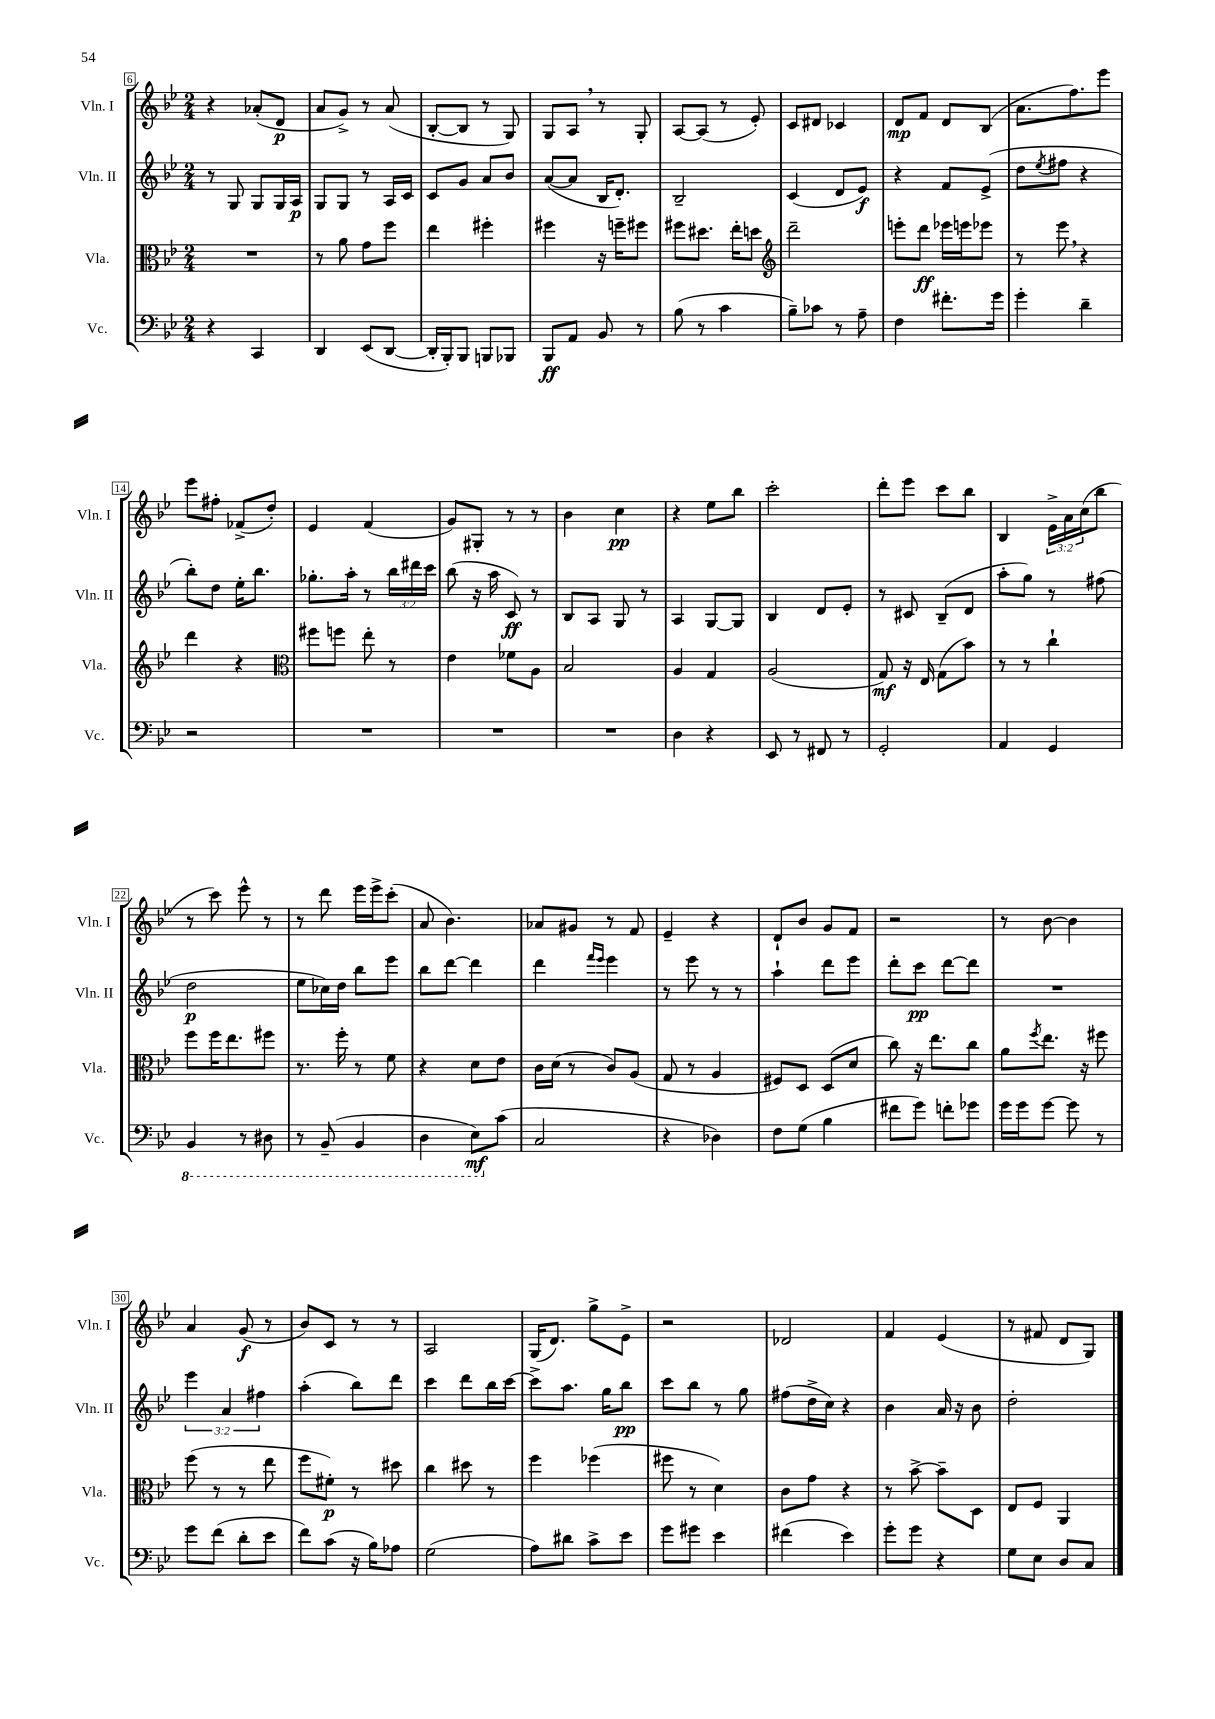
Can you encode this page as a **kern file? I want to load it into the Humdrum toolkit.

**kern	**dynam	**kern	**dynam	**kern	**dynam	**kern	**dynam
*part4	*part4	*part3	*part3	*part2	*part2	*part1	*part1
*staff4	*staff4	*staff3	*staff3	*staff2	*staff2	*staff1	*staff1
*I"Vc.	*	*I"Vla.	*	*I"Vln. II	*	*I"Vln. I	*
*I'Vc.	*	*I'Vla.	*	*I'Vln. II	*	*I'Vln. I	*
*clefF4	*	*clefC3	*	*clefG2	*	*clefG2	*
*k[b-e-]	*	*k[b-e-]	*	*k[b-e-]	*	*k[b-e-]	*
*M2/4	*	*M2/4	*	*M2/4	*	*M2/4	*
=6	=6	=6	=6	=6	=6	=6	=6
4r	.	2r	.	8r	.	4r	.
.	.	.	.	8G/	.	.	.
4CC/	.	.	.	8G/L	.	(8a-X'/L	.
.	.	.	.	16G/L	.	8d/J	p
.	.	.	.	16A/JJ	p	.	.
=7	=7	=7	=7	=7	=7	=7	=7
4DD/	.	8r	.	8G/L	.	8a/L	.
.	.	8a\	.	8G/J	.	8g^/J)	.
(8EE-/L	.	8g\L	.	8r	.	8r	.
[8DD/J	.	8ff\J	.	16A/LL	.	(8a/	.
.	.	.	.	16c/JJ	.	.	.
=8	=8	=8	=8	=8	=8	=8	=8
16DD'/LL]	.	4ee-\	.	8c/L	.	[8B-'/L	.
16BBB-'/J)	.	.	.	.	.	.	.
8BBB-/J	.	.	.	8g/J	.	8B-/J]	.
8BBBn/L	.	4ff#X'\	.	8a/L	.	8r	.
8BBB-X/J	.	.	.	8b-/J	.	8G/)	.
=9	=9	=9	=9	=9	=9	=9	=9
8BBB-/L	ff	4ff#X\	.	([8a/L	.	8G/L	.
8AA/J	.	.	.	8a/J]	.	8A,/J	.
8BB-/	.	16r	.	16B-/KL	.	8r	.
.	.	16ffn~\KL	.	8.d'/J)	.	.	.
8r	.	8ff#X\J	.	.	.	8G'/	.
=10	=10	=10	=10	=10	=10	=10	=10
(8B-\	.	8ff#X\L	.	2B-~/	.	[8A/L	.
8r	.	8.dd#X\J	.	.	.	(8A/J]	.
4c\	.	.	.	.	.	8r	.
.	.	16ee-'\KL	.	.	.	.	.
.	.	8ddn\J	.	.	.	8e-'/)	.
=11	=11	=11	=11	=11	=11	=11	=11
*	*	*clefG2	*	*	*	*	*
8B-~\L)	.	2ddd~\	.	(4c/	.	8c/L	.
8c-X\J	.	.	.	.	.	8d#X/J	.
8r	.	.	.	8d/L	.	4c-X/	.
8A~\	.	.	.	8e-/J)	f	.	.
=12	=12	=12	=12	=12	=12	=12	=12
4F\	.	8eeen'\L	.	4r	.	8d/L	mp
.	.	8ddd\J	ff	.	.	8f/J	.
8.f#X'\L	.	16eee-X\LL	.	8f/L	.	8d/L	.
.	.	16eeen\J	.	.	.	.	.
.	.	8eee-X\J	.	(8e-^/J	.	(8B-/J	.
16g\Jk	.	.	.	.	.	.	.
=13	=13	=13	=13	=13	=13	=13	=13
4g'\	.	8r	.	8dd\L	.	8.a\L	.
.	.	.	.	8qee-/	.	.	.
.	.	8eee-,\	.	8ff#X\J	.	.	.
.	.	.	.	.	.	8.ff\)	.
4d~\	.	4r	.	4r	.	.	.
.	.	.	.	.	.	8eee-\J	.
!!LO:LB:g=z
=14	=14	=14	=14	=14	=14	=14	=14
2r	.	4ddd\	.	8bb-'\L)	.	8eee-\L	.
.	.	.	.	8dd\J	.	8ff#X'\J	.
.	.	4r	.	16ee-'\KL	.	(8f-X^/L	.
.	.	.	.	8.bb-\J	.	.	.
.	.	.	.	.	.	8dd'/J)	.
=15	=15	=15	=15	=15	=15	=15	=15
*	*	*clefC3	*	*	*	*	*
2r	.	8ff#X\L	.	8.gg-X'\L	.	4e-/	.
.	.	8ffn\J	.	.	.	.	.
.	.	.	.	16aa'\Jk	.	.	.
.	.	8ee-'\	.	8r	.	(4f/	.
.	.	8r	.	24bb-\LL	.	.	.
.	.	.	.	24ddd#X\	.	.	.
.	.	.	.	24ccc\JJ	.	.	.
=16	=16	=16	=16	=16	=16	=16	=16
2r	.	4e-\	.	(8bb-\	.	8g/L)	.
.	.	.	.	16r	.	8G#X'/J	.
.	.	.	.	16aa\	.	.	.
.	.	8f-X\L	.	8c/)	ff	8r	.
.	.	8A\J	.	8r	.	8r	.
=17	=17	=17	=17	=17	=17	=17	=17
2r	.	2B-/	.	8B-/L	.	4b-\	.
.	.	.	.	8A/J	.	.	.
.	.	.	.	8G/	.	4cc\	pp
.	.	.	.	8r	.	.	.
=18	=18	=18	=18	=18	=18	=18	=18
4D\	.	4A/	.	4A/	.	4r	.
4r	.	4G/	.	[8G/L	.	8ee-\L	.
.	.	.	.	8G/J]	.	8bb-\J	.
=19	=19	=19	=19	=19	=19	=19	=19
8EE-/	.	(2A/	.	4B-/	.	2ccc'\	.
8r	.	.	.	.	.	.	.
8FF#X/	.	.	.	8d/L	.	.	.
8r	.	.	.	8e-'/J	.	.	.
=20	=20	=20	=20	=20	=20	=20	=20
2GG'/	.	8G/)	mf	8r	.	8ddd'\L	.
.	.	16r	.	8c#X/	.	8eee-\J	.
.	.	16E-/	.	.	.	.	.
.	.	(8G\L	.	(8B-~/L	.	8ccc\L	.
.	.	8b-\J)	.	8d/J	.	8bb-\J	.
=21	=21	=21	=21	=21	=21	=21	=21
4AA/	.	8r	.	8aa'\L	.	4B-/	.
.	.	8r	.	8gg\J)	.	.	.
4GG/	.	4cc`\	.	8r	.	24e-^\LL	.
.	.	.	.	.	.	24a\	.
.	.	.	.	.	.	(24cc\J	.
.	.	.	.	(8ff#X\	.	8bb-\J	.
!!LO:LB:g=z
=22	=22	=22	=22	=22	=22	=22	=22
*8ba	*	*	*	*	*	*	*
4BBB-/	.	8ff\L	.	2dd\	p	8r	.
.	.	16ff\K	.	.	.	8ccc\)	.
.	.	8.ee-\	.	.	.	.	.
8r	.	.	.	.	.	8eee-^^\	.
8DD#X\	.	8ff#X\J	.	.	.	8r	.
=23	=23	=23	=23	=23	=23	=23	=23
8r	.	8.r	.	8ee-\L	.	8r	.
(8BBB-~/	.	.	.	16cc-X\L)	.	8ddd\	.
.	.	16ff'\	.	16dd\JJ	.	.	.
4BBB-/	.	8r	.	8bb-\L	.	16eee-\LL	.
.	.	.	.	.	.	16eee-^\J	.
.	.	8f\	.	8eee-\J	.	(8ccc'\J	.
=24	=24	=24	=24	=24	=24	=24	=24
4DD\	.	4r	.	8bb-\L	.	8a/	.
.	.	.	.	[8ddd\J	.	4.b-\)	.
8EE-\L)	mf	8d\L	.	4ddd\]	.	.	.
*X8ba	*	*	*	*	*	*	*
(8c\J	.	8e-\J	.	.	.	.	.
=25	=25	=25	=25	=25	=25	=25	=25
2C/	.	16c\LL	.	4ddd\	.	8a-X/L	.
.	.	(16d\JJ	.	.	.	.	.
.	.	8r	.	.	.	8g#X/J	.
.	.	.	.	16qqfff/LL	.	.	.
.	.	.	.	16qqeee-/JJ	.	.	.
.	.	8c/L)	.	4eee-\	.	8r	.
.	.	(8A/J	.	.	.	8f/	.
=26	=26	=26	=26	=26	=26	=26	=26
4r	.	8G/	.	8r	.	4e-~/	.
.	.	8r	.	8eee-\	.	.	.
4D-X\)	.	4A/	.	8r	.	4r	.
.	.	.	.	8r	.	.	.
=27	=27	=27	=27	=27	=27	=27	=27
8F\L	.	8F#X/L)	.	4aa`\	.	8d`/L	.
(8G\J	.	8D/J	.	.	.	8b-/J	.
4B-\	.	(8D/L	.	8ddd\L	.	8g/L	.
.	.	8d/J	.	8eee-\J	.	8f/J	.
=28	=28	=28	=28	=28	=28	=28	=28
8f#X\L	.	8cc\)	.	8ddd'\L	.	2r	.
8g\J)	.	16r	.	8ccc\J	pp	.	.
.	.	8.ee-\L	.	.	.	.	.
8fn'\L	.	.	.	[8ddd\L	.	.	.
8g-X\J	.	8cc\J	.	8ddd\J]	.	.	.
=29	=29	=29	=29	=29	=29	=29	=29
16g\LL	.	8a\L	.	2r	.	8r	.
16g\J	.	.	.	.	.	.	.
.	.	8qff/	.	.	.	.	.
[8g\J	.	8.ee-\J	.	.	.	[8b-\	.
8g\]	.	.	.	.	.	4b-\]	.
.	.	16r	.	.	.	.	.
8r	.	8ff#X\	.	.	.	.	.
!!LO:LB:g=z
=30	=30	=30	=30	=30	=30	=30	=30
8g\L	.	(8ff\	.	6eee-\	.	4a/	.
(8f\J	.	8r	.	.	.	.	.
.	.	.	.	6a/	.	.	.
8d'\L	.	8r	.	.	.	(8g/	f
.	.	.	.	6ff#X\	.	.	.
8e-\J	.	8ee-\	.	.	.	8r	.
=31	=31	=31	=31	=31	=31	=31	=31
8f\L)	.	8ff\L	.	(4aa'\	.	8b-/L)	.
(8c\J	.	8f#X'\J)	p	.	.	8c/J	.
16r	.	8r	.	8bb-\L)	.	8r	.
16B-\KL)	.	.	.	.	.	.	.
8A-X\J	.	8dd#X\	.	8ddd\J	.	8r	.
=32	=32	=32	=32	=32	=32	=32	=32
(2G\	.	4cc\	.	4ccc\	.	2A/	.
.	.	8dd#X\	.	8ddd\L	.	.	.
.	.	8r	.	16bb-\L	.	.	.
.	.	.	.	[16ccc\JJ	.	.	.
=33	=33	=33	=33	=33	=33	=33	=33
8A\L)	.	4ff\	.	8ccc^\L]	.	(16G/KL	.
.	.	.	.	.	.	8.d/J)	.
8d#X\J	.	.	.	8.aa\J	.	.	.
8c^\L	.	(4ff-X\	.	.	.	8gg^\L	.
.	.	.	.	16gg\KL	.	.	.
8e-\J	.	.	.	8bb-\J	pp	8e-^\J	.
=34	=34	=34	=34	=34	=34	=34	=34
8g\L	.	8ff#X\	.	8ccc\L	.	2r	.
8g#X\J	.	8r	.	8bb-\J	.	.	.
4e-\	.	4d\)	.	8r	.	.	.
.	.	.	.	8gg\	.	.	.
=35	=35	=35	=35	=35	=35	=35	=35
(4f#X\	.	8c\L	.	(8ff#X\L	.	2d-X/	.
.	.	8g\J	.	16dd^\L	.	.	.
.	.	.	.	16cc\JJ)	.	.	.
4e-\)	.	4r	.	4r	.	.	.
=36	=36	=36	=36	=36	=36	=36	=36
8g'\L	.	8r	.	4b-\	.	4f/	.
8g\J	.	[8b-^\	.	.	.	.	.
4r	.	8b-~\L]	.	16a/	.	(4e-/	.
.	.	.	.	16r	.	.	.
.	.	8D\J	.	8b-\	.	.	.
=37	=37	=37	=37	=37	=37	=37	=37
8G\L	.	8E-/L	.	2dd'\	.	8r	.
8E-\J	.	8F/J	.	.	.	8f#X/	.
8D/L	.	4AA/	.	.	.	8d/L	.
8C/J	.	.	.	.	.	8G/J)	.
==	==	==	==	==	==	==	==
*-	*-	*-	*-	*-	*-	*-	*-
